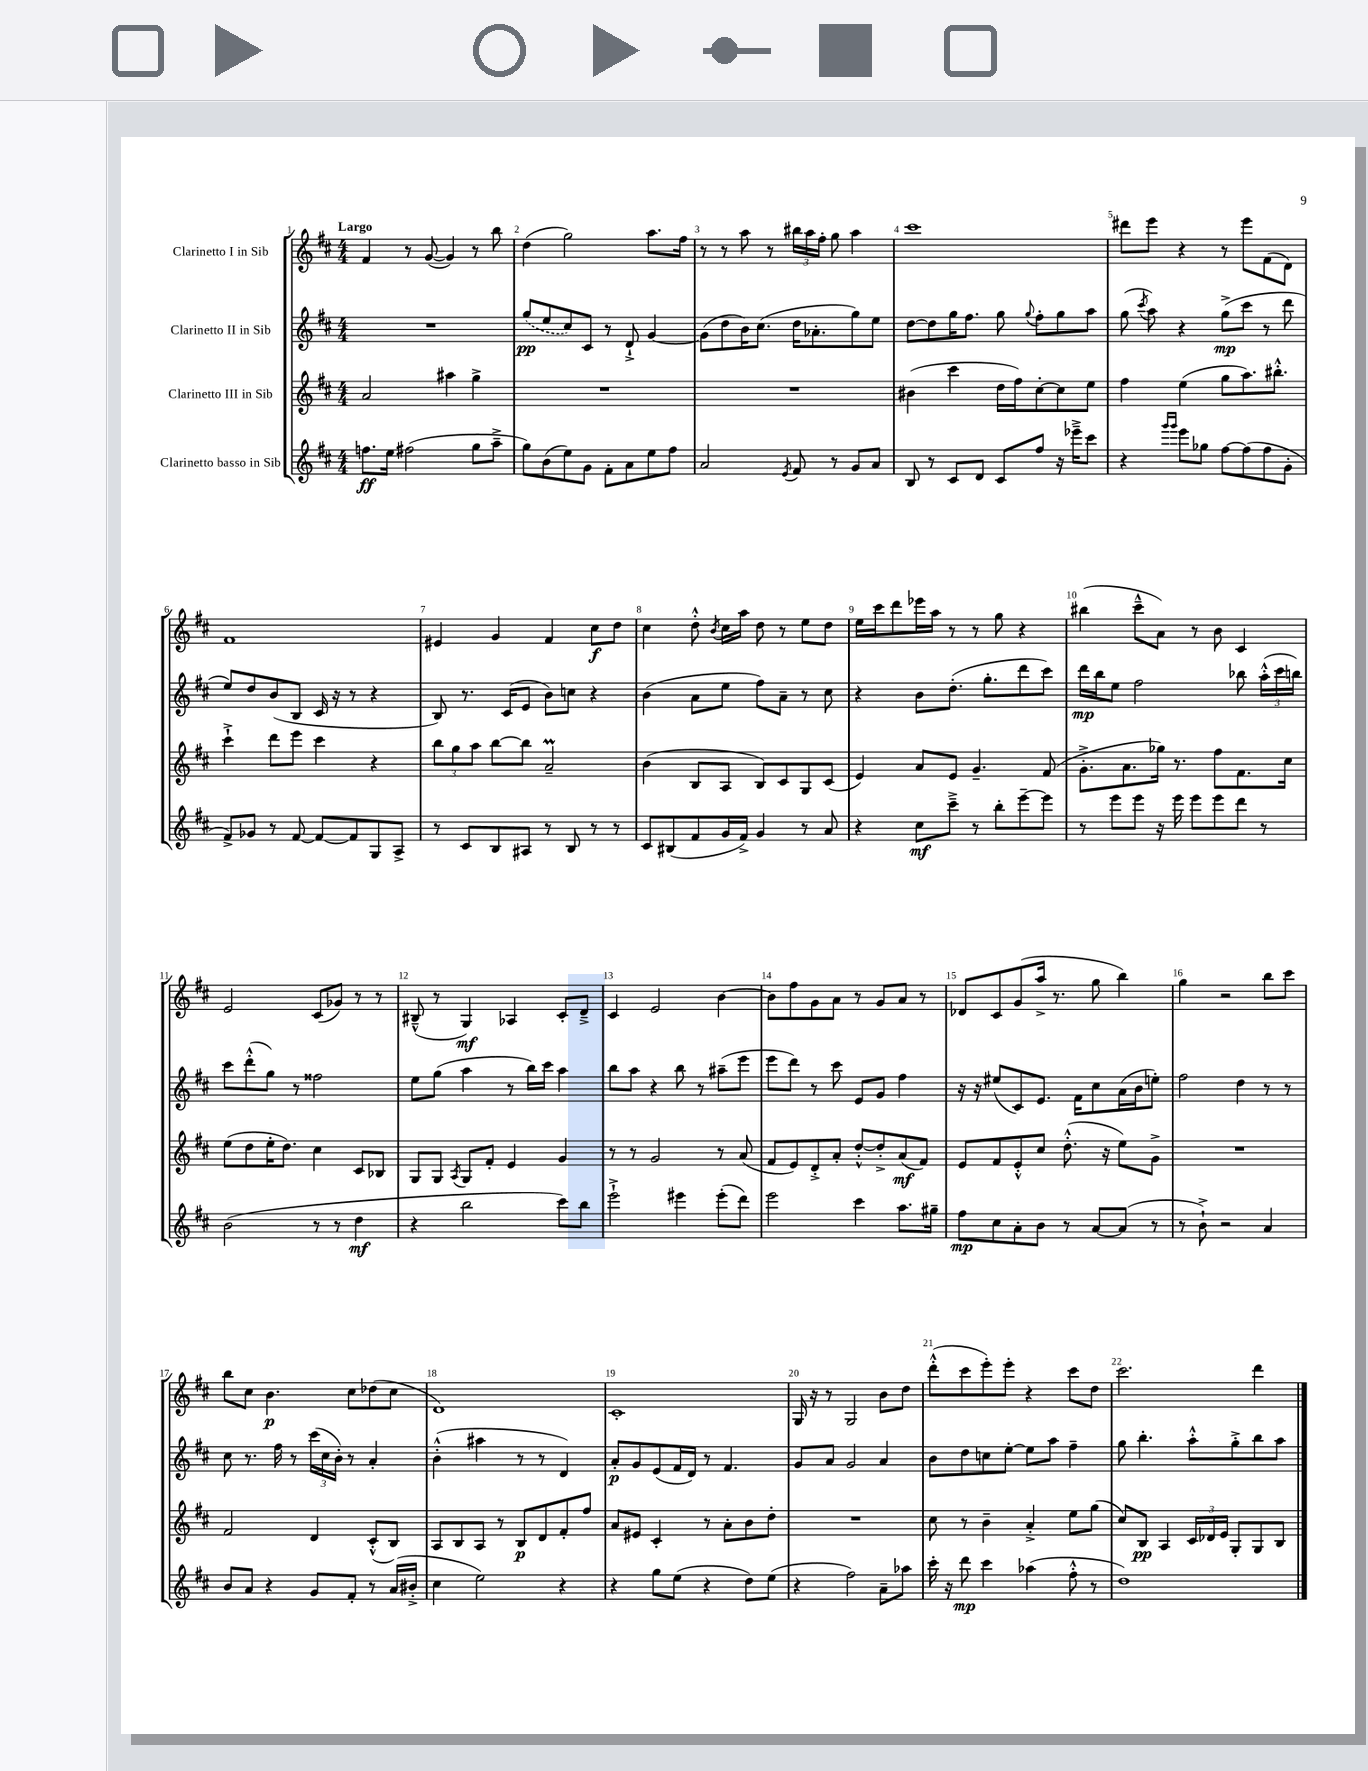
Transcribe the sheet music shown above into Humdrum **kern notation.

**kern	**kern	**kern	**kern
*staff4	*staff3	*staff2	*staff1
*clefG2	*clefG2	*clefG2	*clefG2
*k[f#c#]	*k[f#c#]	*k[f#c#]	*k[f#c#]
*M4/4	*M4/4	*M4/4	*M4/4
8.ff	2a	1r	4f#
16ee	.	.	.
(2ff#	.	.	8r
.	.	.	([8g
.	4aa#	.	4g])
8gg	4gg^	.	8r
8aa~^	.	.	8bb
=	=	=	=
8gg)	1r	(8gg	(4dd
(8b	.	8ee	.
8ee)	.	8cc#)	2gg)
8g	.	8c#	.
8f#'	.	8r	.
8a	.	8d`^	.
8ee	.	[4g	8.aa
8ff#	.	.	.
.	.	.	16ff#
=	=	=	=
2a	1r	(8g]	8r
.	.	8dd	8r
.	.	16b)	8aa
.	.	(8.cc#	.
.	.	.	8r
8qe	.	.	.
8f#	.	16dd	24bb#
.	.	.	24aa
.	.	8.a-'	.
.	.	.	24ff#'
8r	.	.	8gg
8g	.	8gg)	4aa
8a	.	8ee	.
=	=	=	=
8B	(4b#	[8dd	1ccc#
8r	.	8dd]	.
8c#	4ccc#	16gg	.
.	.	8.ff#	.
8d	.	.	.
8c#	16dd	8gg	.
.	16ff#)	.	.
.	.	8qqgg	.
8ff#	[8cc#'	8ff#'	.
16r	8cc#]	8gg	.
16eee-~^	.	.	.
8ccc#	8ee	8aa	.
=	=	=	=
4r	4ff#	(8gg	8ddd#
.	.	8qccc#	.
.	.	8aa)	8eee
16qqggg	.	.	.
16qqggg	.	.	.
8eee	(4ee	4r	4r
8gg-	.	.	.
[8ff#	8gg	(8gg^	8r
(8ff#]	8.aa)	8ccc#	8eee
8ff#	.	8r	(8f#
.	8.bb#'^^	.	.
8g'	.	8ddd	8d)
=	=	=	=
8f#^)	4ccc#`^	8ee)	1f#
8g-	.	8dd	.
8r	8ddd	(8b	.
[8f#	8eee	8B	.
8f#_	4ccc#	16c#	.
.	.	16r	.
8f#]	.	8r	.
8G	4r	4r	.
8A^	.	.	.
=	=	=	=
8r	12bb	8B)	4e#
.	12gg	.	.
8c#	.	8.r	.
.	12aa	.	.
8B	[8bb	.	4g
.	.	(16c#	.
8A#	8bb]	8e	.
8r	2a~	8b)	4f#
8B	.	8cc	.
8r	.	4r	8cc#
8r	.	.	8dd
=	=	=	=
8c#	(4b	(4b	4cc#
(8B#	.	.	.
8f#	8B	8a	8dd'^^
.	.	.	8qb
16g	8A	8ee	16cc#
16f#^)	.	.	16aa
4g	8B)	8ff#)	8dd
.	8c#	8a~	8r
8r	8G	8r	8ee
8a	(8c#	8cc#	8dd
=	=	=	=
4r	4e)	4r	16ee
.	.	.	16ccc#
.	.	.	8ddd
8cc#	8a	8b	16eee-
.	.	.	16aa
8ccc#~^	8e	(8.dd'	8r
8r	4.g~	.	8r
.	.	8.gg'	.
8bb'	.	.	8gg
[8eee~	.	8ddd	4r
8eee]	(8f#	8ccc#)	.
=	=	=	=
8r	8.g'^	16ddd	(4bb#
.	.	16bb	.
8eee	.	8ee	.
.	8.a	.	.
8eee	.	2ff#	8ccc#~^^
16r	16gg-)	.	8a)
16eee	8.r	.	.
8eee	.	.	8r
8eee	8ff#	.	8b
8ddd	8.f#	8bb-	4c#
8r	.	(24aa'^^	.
.	.	24ccc#	.
.	16cc#	.	.
.	.	24bb)	.
=	=	=	=
(2b	(8ee	8ccc#	2e
.	8dd	(8ddd'^^	.
.	16ee'	8gg)	.
.	8.dd)	.	.
.	.	8r	.
8r	4cc#	2ff##	(8c#
8r	.	.	8g-)
4dd	8c#	.	8r
.	8B-	.	8r
=	=	=	=
4r	8G	8ee	(8B#~^^
.	8G	(8gg	8r
.	8qA	.	.
2bb	8G	4aa	4G)
.	8f#'	.	.
.	4e	8r	4A-
.	.	16bb)	.
.	.	16ccc#	.
8ccc#)	4g	4aa	8c#'
8bb	.	.	8d~^
=	=	=	=
2eee`^	8r	8bb	4c#
.	8r	8aa	.
.	2g	4r	2e
4eee#	.	8bb	.
.	.	8r	.
(8eee#'	8r	(8aa#~	[4b
8ddd)	(8a	8eee	.
=	=	=	=
2eee	8f#	8eee	8b]
.	8e)	8ddd)	8ff#
.	8d'^	8r	8g
.	8a'	8ccc#	8a
4ccc#	[8dd'^^	8e	8r
.	8dd'^]	8g	8g
8.aa	(8a	4ff#	8a
.	8f#)	.	8r
16gg#~	.	.	.
=	=	=	=
8ff#	8e	16r	8d-
.	.	16r	.
8cc#	8f#	(8ee#	8c#
8a'	8e'^^	8c#)	(8g
8b	8cc#	8.e	16aa^
.	.	.	8.r
8r	(8.dd'^^	.	.
.	.	16f#	.
[8a	.	8cc#	8gg
.	16r	.	.
(8a]	8ee)	(16a	4bb)
.	.	16b	.
8r	8g^	8ee')	.
=	=	=	=
8r	1r	2ff#	4gg
8b`^)	.	.	.
2r	.	.	2r
.	.	4dd	.
4a	.	8r	8bb
.	.	8r	8ccc#
=	=	=	=
8b	2f#	8cc#	8bb
8a	.	8.r	8cc#
4r	.	.	4.b
.	.	16ff#	.
.	.	8r	.
8g	4d	(24ccc#	.
.	.	24cc#	.
.	.	24b')	.
8f#'	.	8r	8cc#
8r	(8c#'^^	4a'	(8dd-
(16a	8B)	.	8cc#
16b#'^	.	.	.
=	=	=	=
4cc#	8A	(4b'^^	1d)
.	8B	.	.
2ee)	8A	4aa#	.
.	8r	.	.
.	8B	8r	.
.	8d	8r	.
4r	8f#'	4d)	.
.	8ff#	.	.
=	=	=	=
4r	8a	8a'	1c#'
.	8e#	8g	.
8gg	4c#'	(8e	.
(8ee	.	16f#	.
.	.	16d)	.
4r	8r	8r	.
.	8a'	4.f#	.
8dd)	8b	.	.
(8ee	8dd'	.	.
=	=	=	=
4r	1r	8g	16G
.	.	.	16r
.	.	8a	8r
2ff#)	.	2g	2G
8a~	.	4a	8b
8aa-	.	.	8dd
=	=	=	=
16ccc#'	8cc#	8b	(8ddd'^^
16r	.	.	.
8ddd	8r	8dd	8ccc#
4ccc#	4b~	8cc	8eee')
.	.	[8ee'	8eee'
(4aa-	4a'^	8ee]	4r
.	.	8aa	.
8ff#'^^	8ee	4ff#~	8ccc#
8r	(8gg	.	8dd
=	=	=	=
1dd)	8cc#)	8gg	2.ccc#
.	8B	4.bb'	.
.	4A	.	.
.	24c#	8aa'^^	.
.	24d-	.	.
.	24e	.	.
.	8G'	8gg'^	.
.	8G	8bb	4ddd
.	8B	8aa	.
==	==	==	==
*-	*-	*-	*-
